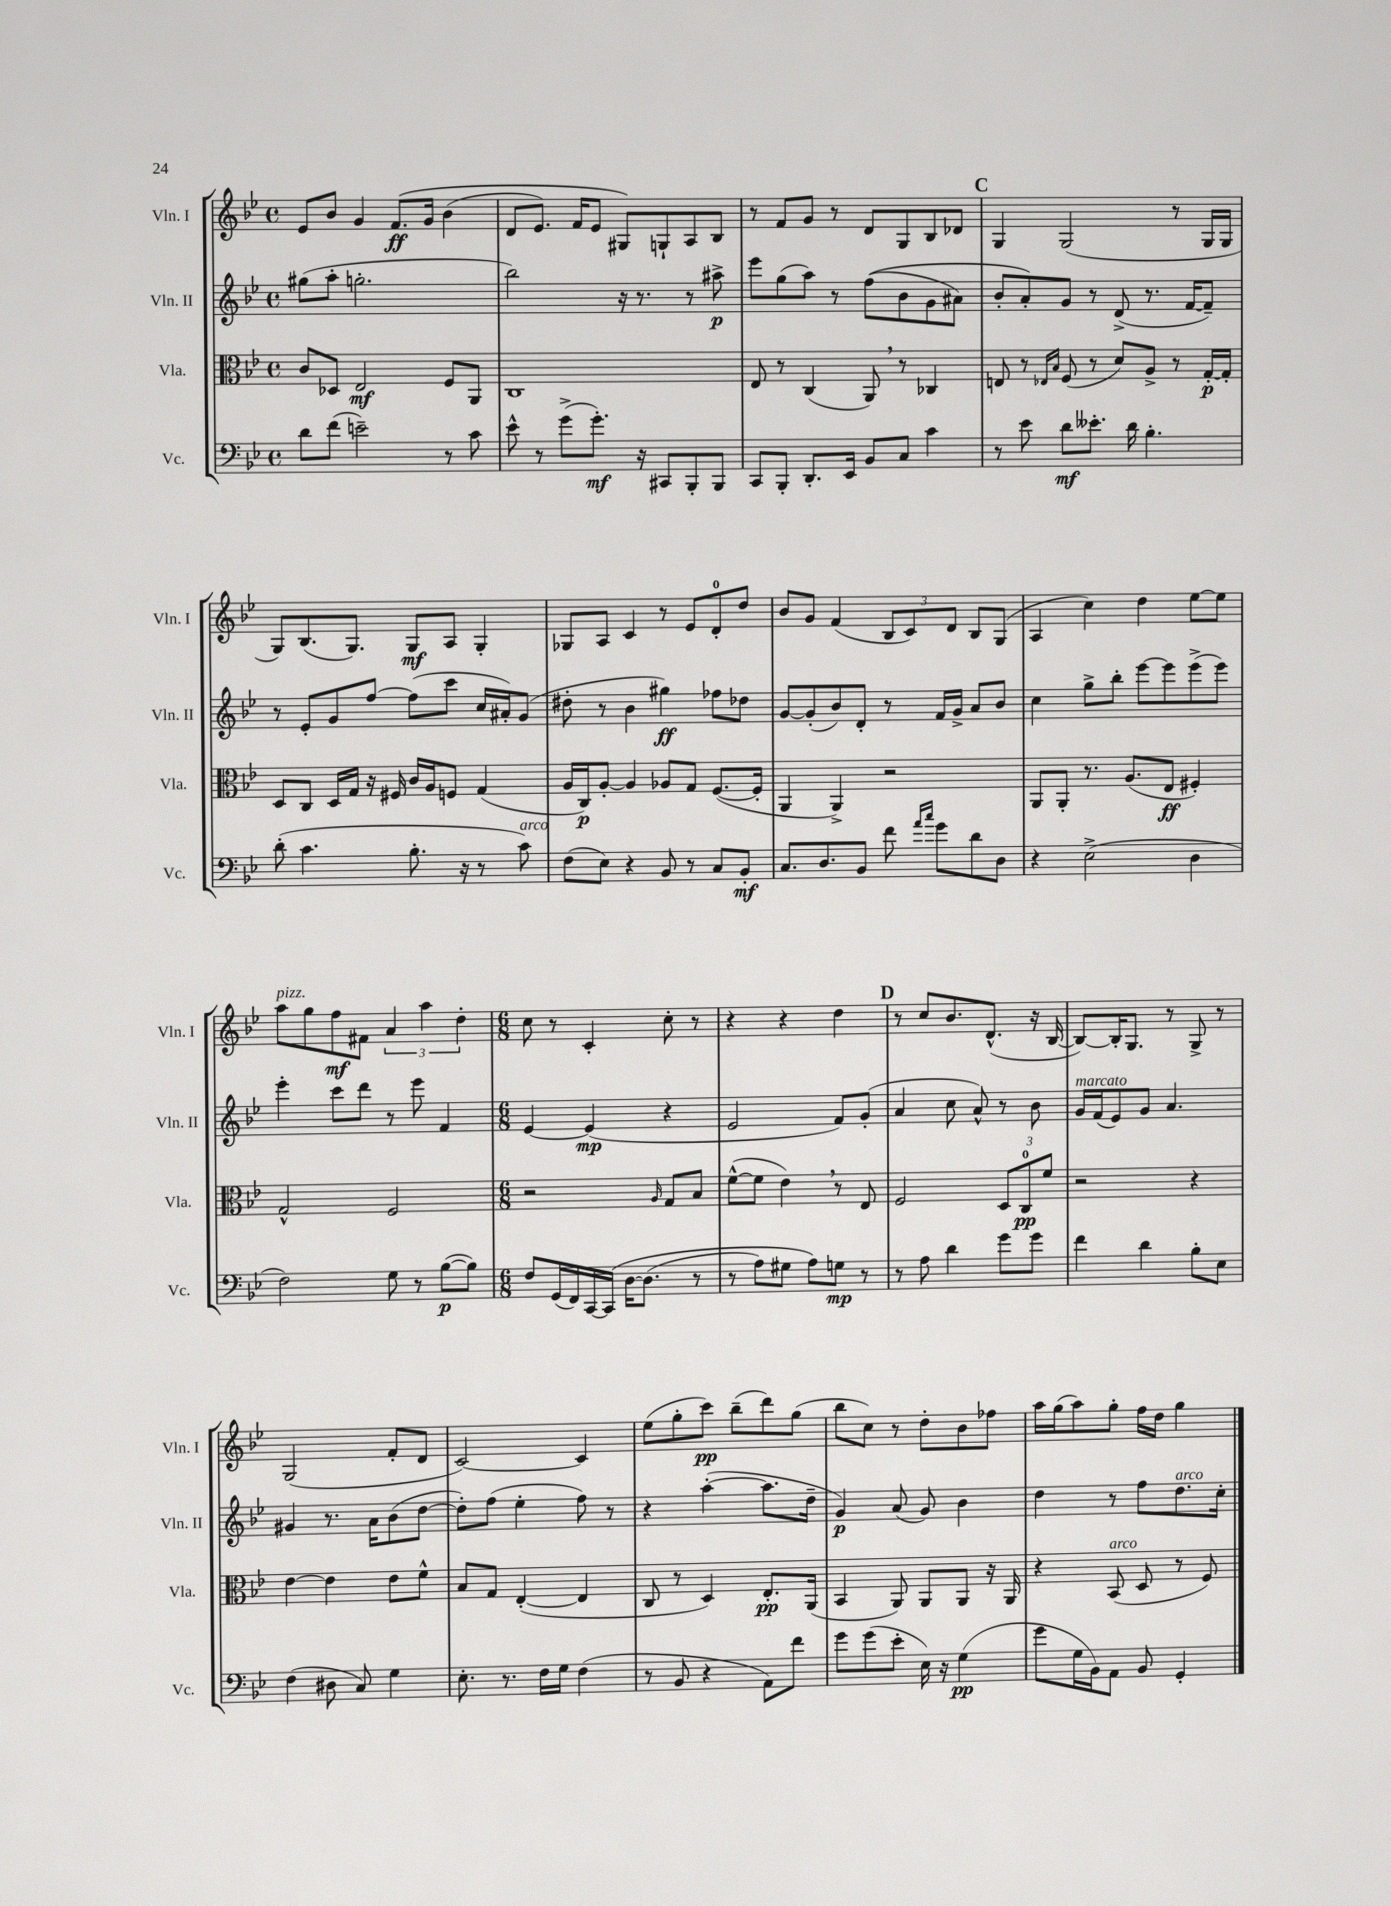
<<
\new StaffGroup <<
\new Staff = "s0" \with { instrumentName = "Vln. I" shortInstrumentName = "Vln. I" } {
    \clef treble \key bes \major \defaultTimeSignature \time 4/4
    ees'8 bes'8 g'4 f'8.\ff\( g'16 bes'4( |
    d'8 ees'8.) f'16 ees'8 gis8\) g8-! a8 bes8 |
    r8 f'8 g'8 r8 d'8 g8 bes8 des'8 |
    \mark \markup { \bold "C" } g4 g2( r8 g16 g16 |
    g8) bes8.( g8.) g8\mf a8 g4-. |
    ges8 a8 c'4 r8 ees'8 d'8-0-. d''8 |
    bes'8 g'8 f'4( \tuplet 3/2 { bes8 c'8) d'8 } bes8 g8( |
    a4 c''4) d''4 ees''8~ ees''8 |
    a''8^\markup { \italic "pizz." } g''8 f''8\mf fis'8 \tuplet 3/2 { a'4 a''4 d''4-. } |
    \numericTimeSignature \time 6/8 c''8 r8 c'4-. c''8-. r8 |
    r4 r4 d''4 |
    \mark \markup { \bold "D" } r8 c''8 bes'8. d'8.-^( r16 bes16~ |
    bes8~) bes16-. g8. r8 g8-> r8 |
    g2( f'8-. d'8 |
    c'2~) c'4 |
    ees''8( g''8-. c'''8\pp) bes''8--( d'''8) g''8( |
    bes''8 c''8) r8 d''8-. bes'8 fes''8 |
    a''16 g''16( a''8) g''8-. f''16 d''16 g''4 \bar "|." |
}
\new Staff = "s1" \with { instrumentName = "Vln. II" shortInstrumentName = "Vln. II" } {
    \clef treble \key bes \major \defaultTimeSignature \time 4/4
    gis''8( a''8-. g''2.-. |
    bes''2) r16 r8. r8 ais''8->\p |
    ees'''8 g''8( a''8) r8 f''8(\( bes'8 g'8 ais'8) |
    \mark \markup { \bold "C" } bes'8-. a'8-.\) g'8 r8 d'8->( r8. f'16~ f'8--) |
    r8 ees'8-. g'8 f''8~ f''8( c'''8 c''16 ais'16-.) g'8( |
    dis''8-. r8 bes'4 gis''4\ff) fes''8 des''8 |
    g'8~ g'8-.( bes'8) d'8-. r8 f'16 g'16-> a'8 bes'8 |
    c''4 g''8-> bes''8-. ees'''8~ ees'''8 ees'''8->( ees'''8) |
    ees'''4-. c'''8 d'''8 r8 ees'''8 f'4 |
    \numericTimeSignature \time 6/8 ees'4~ ees'4\mp( r4 |
    ees'2 f'8) g'8-.( |
    \mark \markup { \bold "D" } a'4 c''8 a'8-^) r8 bes'8 |
    g'16^\markup { \italic "marcato" } f'16( ees'8) g'8 a'4. |
    gis'4 r8. a'16 bes'8( d''8~ |
    d''8-.) f''8( ees''4-. f''8) r8 |
    r4 a''4~-.( a''8. d''16-- |
    g'4\p) a'8( g'8) bes'4 |
    d''4 r8 f''8 d''8.^\markup { \italic "arco" } c''16-. \bar "|." |
}
\new Staff = "s2" \with { instrumentName = "Vla." shortInstrumentName = "Vla." } {
    \clef alto \key bes \major \defaultTimeSignature \time 4/4
    c'8 des8 ees2\mf f8 a,8 |
    c1 |
    ees8 r8 c4( a,8) \breathe r8 ces4 |
    \mark \markup { \bold "C" } e8 r8 \grace { ees16 bes16 } f8( r8 d'8) a8-> r8 g16~-.\p g16-. |
    d8 c8 d16 g16 r16 fis16 c'16 a16 f8 g4( |
    a16 c16\p) a8~-. a4 aes8 g8 f8.~( f16-. |
    a,4 a,4->) r2 |
    a,8 a,8-. r8. a8.( ees8\ff fis4-.) |
    g2-^ f2 |
    \numericTimeSignature \time 6/8 r2 \grace { a16 } g8 bes8 |
    f'8~-^( f'8 ees'4) \breathe r8 ees8 |
    \mark \markup { \bold "D" } f2 \tuplet 3/2 { d8 c8-0\pp f'8 } |
    r2 r4 |
    ees'4~ ees'4 ees'8 f'8-^ |
    bes8 g8 ees4~-.( ees4 |
    c8 r8 d4) ees8.-.\pp a,16( |
    bes,4 a,8) a,8 a,8 r16 a,16 |
    r4 bes,8^\markup { \italic "arco" }( d8 r8 f8) \bar "|." |
}
\new Staff = "s3" \with { instrumentName = "Vc." shortInstrumentName = "Vc." } {
    \clef bass \key bes \major \defaultTimeSignature \time 4/4
    d'8 f'8( e'2--) r8 c'8 |
    ees'8-^ r8 g'8->( g'8.-.\mf) r16 cis,8 bes,,8-. bes,,8 |
    c,8 bes,,8-. d,8.-. ees,16 bes,8 c8 c'4 |
    \mark \markup { \bold "C" } r8 ees'8 d'8\mf eeses'8.-. d'16 bes4.-. |
    d'8-.( c'4. bes8.-. r16 r8 c'8^\markup { \italic "arco" }) |
    f8( ees8) r4 bes,8 r8 c8 bes,8-.\mf |
    c8. d8. bes,8 f'8 \grace { a'16 c''16 } g'8 d'8 d8 |
    r4 ees2->( d4 |
    f2) g8 r8 bes8~\p( bes8) |
    \numericTimeSignature \time 6/8 f8 g,16( f,16) c,16~ c,16\( d16~ d8.( r8 |
    r8 a8) gis8 a8\) g8\mp r8 |
    \mark \markup { \bold "D" } r8 a8 d'4 g'8 g'8 |
    f'4 d'4 bes8-. ees8 |
    f4( dis8 c8) g4 |
    ees8.-. r8. f16 g16 f4( |
    r8 bes,8 r4 a,8) f'8 |
    g'8 g'8( ees'8-. ees16) r16 g4\pp( |
    g'8 g16 bes,16) a,8 bes,8 g,4-. \bar "|." |
}
>>
>>
\layout { \context { \Score \remove "Bar_number_engraver" } }
